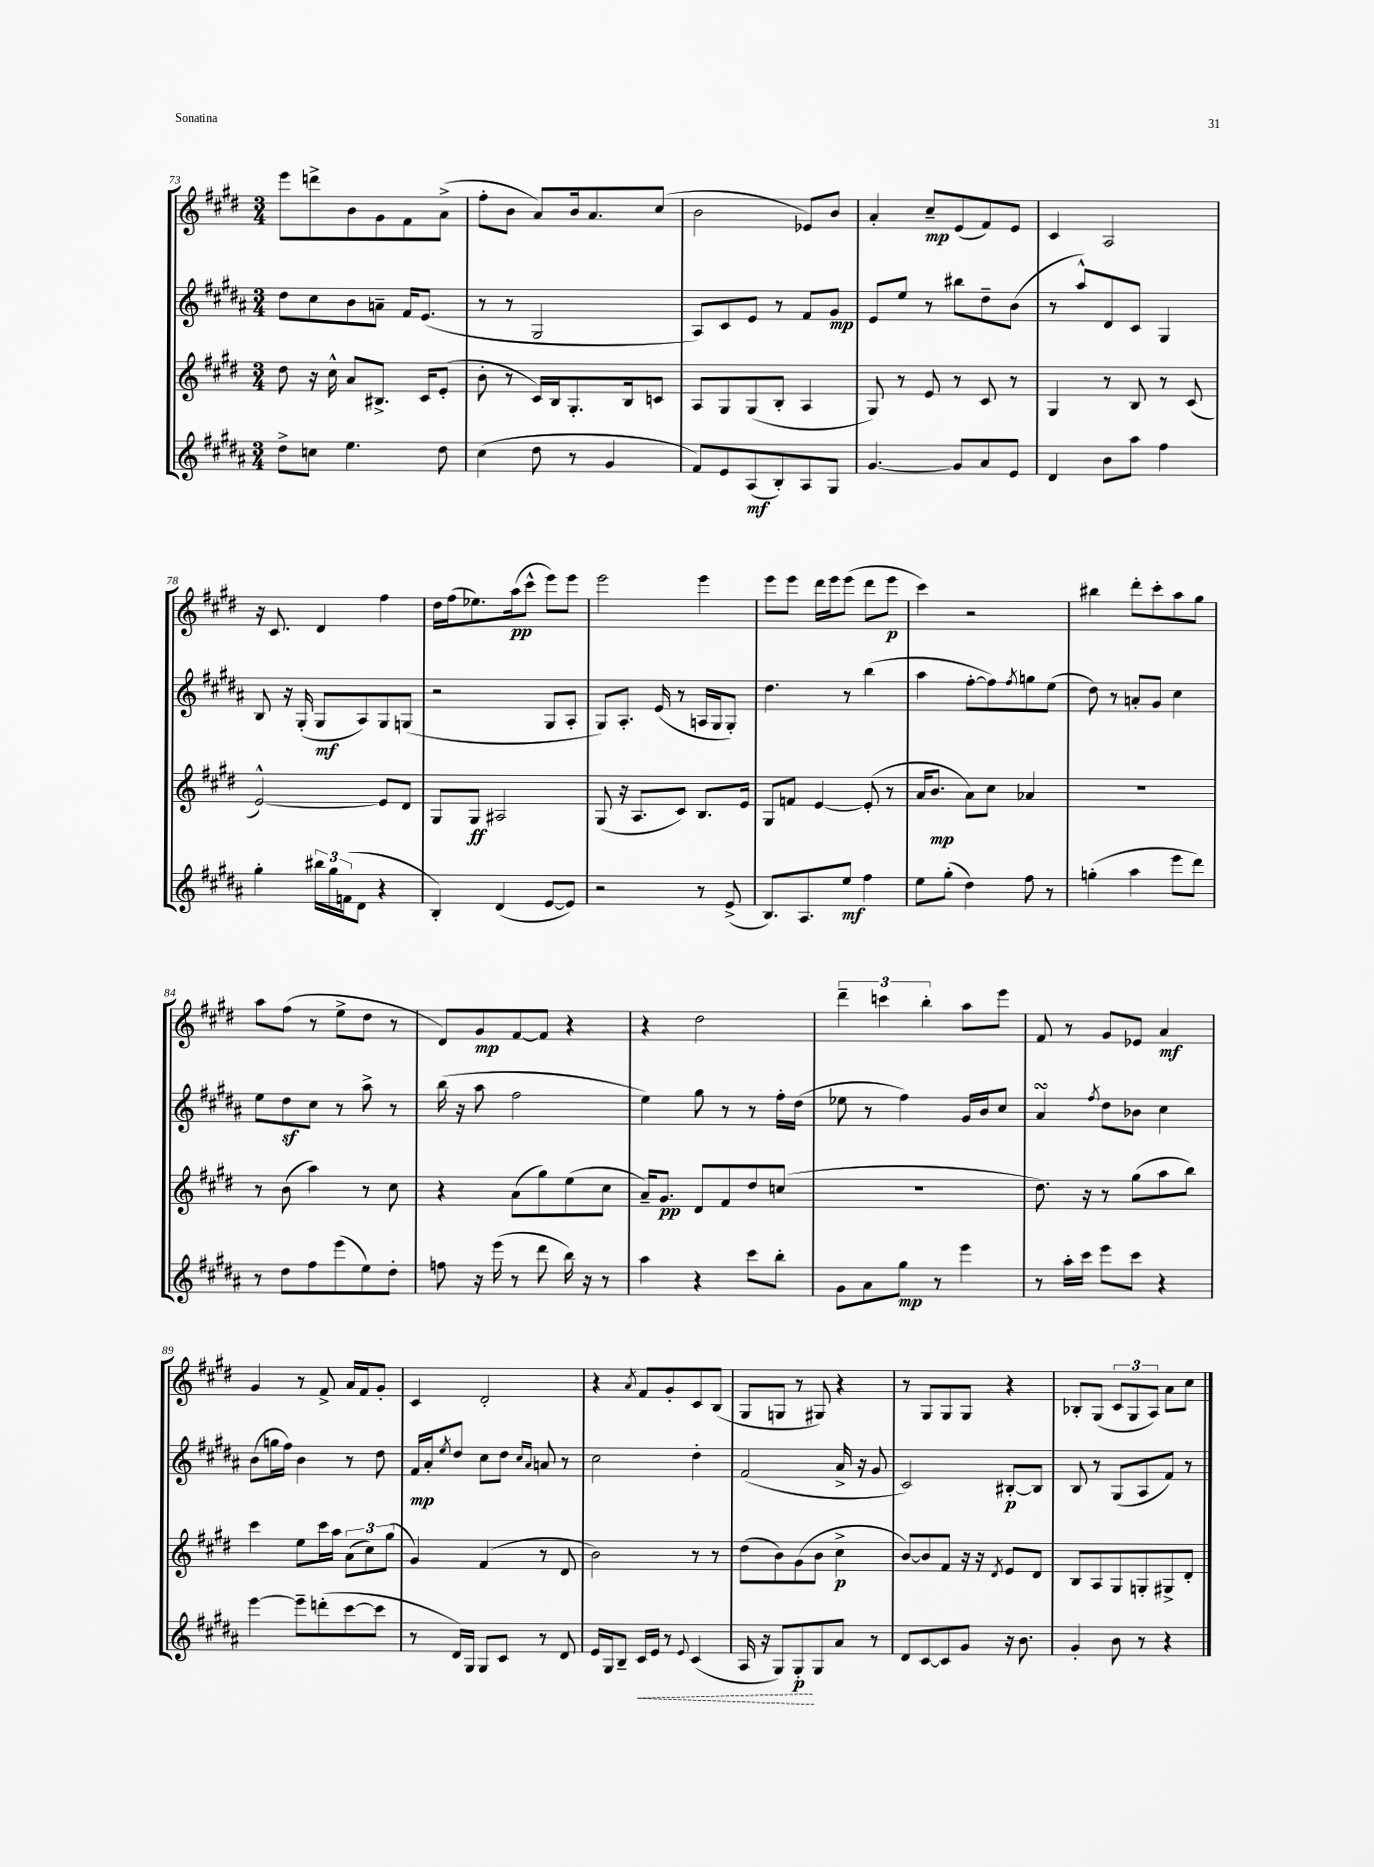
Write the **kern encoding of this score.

**kern	**kern	**kern	**kern
*staff4	*staff3	*staff2	*staff1
*clefG2	*clefG2	*clefG2	*clefG2
*k[f#c#g#d#a#]	*k[f#c#g#d#]	*k[f#c#g#d#a#]	*k[f#c#g#d#]
*M3/4	*M3/4	*M3/4	*M3/4
8dd#^\L	8dd#\	8dd#\L	8eee\L
8cc\J	16r	8cc#\	8ddd^\
.	16cc#^^\	.	.
4.ee\	8a/L	8b\	8b\
.	8.B#^/J	8a~\J	8g#\
.	.	16f#/LK	8f#\
.	16c#/LK	(8.e/J	.
8dd#\	(8e'/J	.	(8a^\J
=	=	=	=
(4cc#\	8b'\	8r	8ff#'\L
.	8r	8r	8b\J
8dd#\	16c#/LL)	2G#/	8a/L)
.	16B/J	.	.
8r	8.G#'/	.	16b/k
.	.	.	8.a/
4g#/	.	.	.
.	16B/k	.	.
.	8c/J	.	(8cc#/J
=	=	=	=
8f#/L)	8A/L	8A#/L)	2b\
8e/	8G#/	8c#/	.
(8A#/	(8G#/	8e/J	.
8B'/)	8B'/J	8r	.
8A#/	4A/	8f#/L	8e-/L)
8G#/J	.	8g#/J	8b/J
=	=	=	=
[4.g#/	8G#/)	8e/L	4a'/
.	8r	8ee/J	.
.	8e/	8r	8cc#~/L
8g#/]L	8r	8bb#\L	(8e/
8a#/	8c#/	8dd#~\	8f#/)
8e/J	8r	(8b\J	8e/J
=	=	=	=
4d#/	4G#/	8r	4c#/
.	.	8aa#^^/L)	.
8b\L	8r	8d#/	2A/
8aa#\J	8B/	8c#/J	.
4ff#\	8r	4G#/	.
.	(8c#/	.	.
=	=	=	=
4gg#'\	[2e^^/)	8B/	16r
.	.	.	8.c#/
.	.	16r	.
.	.	(16G#'/	.
24bb#\LL	.	8G#/L	4d#/
24gg#\	.	.	.
(24f\J	.	.	.
8d#\J	.	8A#/)	.
4r	8e/]L	8G#/	4ff#\
.	8d#/J	(8G/J	.
=	=	=	=
4B'/)	8G#/L	2r	16dd#\LL
.	.	.	(16ff#\J
.	8G#/J	.	8.ee-\)
(4d#/	2A#/	.	.
.	.	.	(16aa\k
.	.	.	8ccc#^^\J
[8e/L	.	8G#/L	8eee\L)
8e/]J)	.	8A#'/J	8eee\J
=	=	=	=
2r	(8G#/	8G#/L)	2eee\
.	16r	8.A#'/J	.
.	8.A/L	.	.
.	.	(16e/	.
.	8c#/J)	8r	.
8r	8.B/L	16A/LL	4eee\
.	.	16G#/J	.
(8e^/	.	8G#'/J)	.
.	16e/Jk	.	.
=	=	=	=
8.B/L)	8G#/L	4.dd#\	8eee\L
.	8f/J	.	8eee\J
8.A#/	.	.	.
.	[4e/	.	16ddd#\LL
.	.	.	16eee\J
8ee/J	.	8r	(8eee\J
4ff#\	(8e'/]	(4bb\	8ddd#\L
.	8r	.	8eee\J
=	=	=	=
8ee\L	16a/LK	4aa#\	4ccc#\)
.	8.b/J	.	.
(8gg#'\J	.	.	.
4dd#\)	8a\L)	[8ff#'\L	2r
.	8cc#\J	8ff#\])	.
.	.	8qff#/	.
8ff#\	4a-/	8gg\	.
8r	.	(8ee\J	.
=	=	=	=
(4gg'\	2.r	8dd#\)	4bb#\
.	.	8r	.
4aa#\	.	8a'/L	8ddd#'\L
.	.	8g#/J	8ccc#'\
8eee\L	.	4cc#\	8aa\
8ddd#\J)	.	.	8gg#\J
=	=	=	=
8r	8r	8ee\L	8aa\L
8dd#\L	(8b\	8dd#\	(8ff#\J
8ff#\	4aa\)	8cc#\J	8r
(8eee\	.	8r	8ee^\L
8ee\)	8r	8aa#^\	8dd#\J
8dd#'\J	8cc#\	8r	8r
=	=	=	=
8ff\	4r	(16bb\	8d#/L)
.	.	16r	.
16r	.	8aa#\	8g#/
(16eee\	.	.	.
8r	(8a\L	2ff#\	[8f#/
8ddd#\	8gg#\)	.	8f#/]J
16bb\)	(8ee\	.	4r
16r	.	.	.
8r	8cc#\J	.	.
=	=	=	=
4aa#\	16a~/LK)	4ee\)	4r
.	8.g#/J	.	.
4r	8d#/L	8gg#\	2dd#\
.	8f#/	8r	.
8ccc#\L	8dd#/	8r	.
8bb'\J	(8cc/J	16ff#'\LL	.
.	.	(16dd#\JJ	.
=	=	=	=
8g#\L	2.r	8ee-\	6ddd#~\
8a#\	.	8r	.
.	.	.	6ccc\
8gg#\J	.	4ff#\)	.
.	.	.	6bb'\
8r	.	.	.
4eee\	.	16g#/LL	8aa\L
.	.	16b/J	.
.	.	8cc#/J	8eee\J
=	=	=	=
8r	8.dd#\)	4a#/	8f#/
16aa#'\LL	.	.	8r
16ccc#\JJ	16r	.	.
.	.	8qff#/	.
8eee\L	8r	8dd#\L	8g#/L
8ccc#\J	(8gg#\L	8b-\J	8e-/J
4r	8aa\	4cc#\	4a/
.	8bb\J)	.	.
=	=	=	=
[4eee\	4ccc#\	(8b\L	4g#/
.	.	16gg\L	.
.	.	16ff#\JJ)	.
8eee~\]L	8ee\L	4b\	8r
(8ddd'\	16ccc#\L	.	8f#^/
.	16aa\JJ	.	.
[8ccc#\	(12a\L	8r	16a/LL
.	.	.	16f#/J
.	12cc#\)	.	.
8ccc#\]J	.	8dd#\	8g#'/J
.	(12gg#\J	.	.
=	=	=	=
8r	4g#/)	16f#/LL	4c#/
.	.	16a#'/J	.
.	.	8qee/	.
16d#/LL)	.	8dd#/J	.
16G#/JJ	.	.	.
8G#/L	(4f#/	8cc#\L	2d#'/
8c#/J	.	8dd#\J	.
.	.	16qqcc#/LL	.
.	.	16qqa#/JJ	.
8r	8r	8a/	.
8d#/	8d#/	8r	.
=	=	=	=
16e/LL	2b\)	2cc#\	4r
16G#/J	.	.	.
8B~/J	.	.	.
.	.	.	8qa/
16c#/LL	.	.	8f#/L
16e/JJ	.	.	.
8r	.	.	8g#'/
8qqe/	.	.	.
(4c#/	8r	4dd#'\	8c#/
.	8r	.	(8B/J
=	=	=	=
16A#/	(8dd#\L	(2f#/	8G#/L
16r	.	.	.
8G#/L)	8b\)	.	8G/J
8G#'/	(8g#\	.	8r
8G#/	8b\J	.	8G#/)
8a#/J	4cc#^\	16a#^/	4r
.	.	16r	.
8r	.	8g#/	.
=	=	=	=
8d#/L	[8b/L)	2c#/)	8r
[8c#/	8b/]	.	8G#/L
8c#/]	8f#/J	.	8G#/
8g#/J	16r	.	8G#/J
.	16r	.	.
.	8qd#/	.	.
16r	8e/L	[8B#'/L	4r
8.b\	.	.	.
.	8d#/J	8B#/]J	.
=	=	=	=
4g#'/	8B/L	8B/	8B-'/L
.	8A/	8r	(8G#/J
8b\	8G#/	(8G#/L	12c#/L
.	.	.	12G#/
8r	8G'/	8A#/	.
.	.	.	12A/J)
4r	8G#^/	8f#/J)	8a\L
.	8d#'/J	8r	8cc#\J
==	==	==	==
*-	*-	*-	*-
